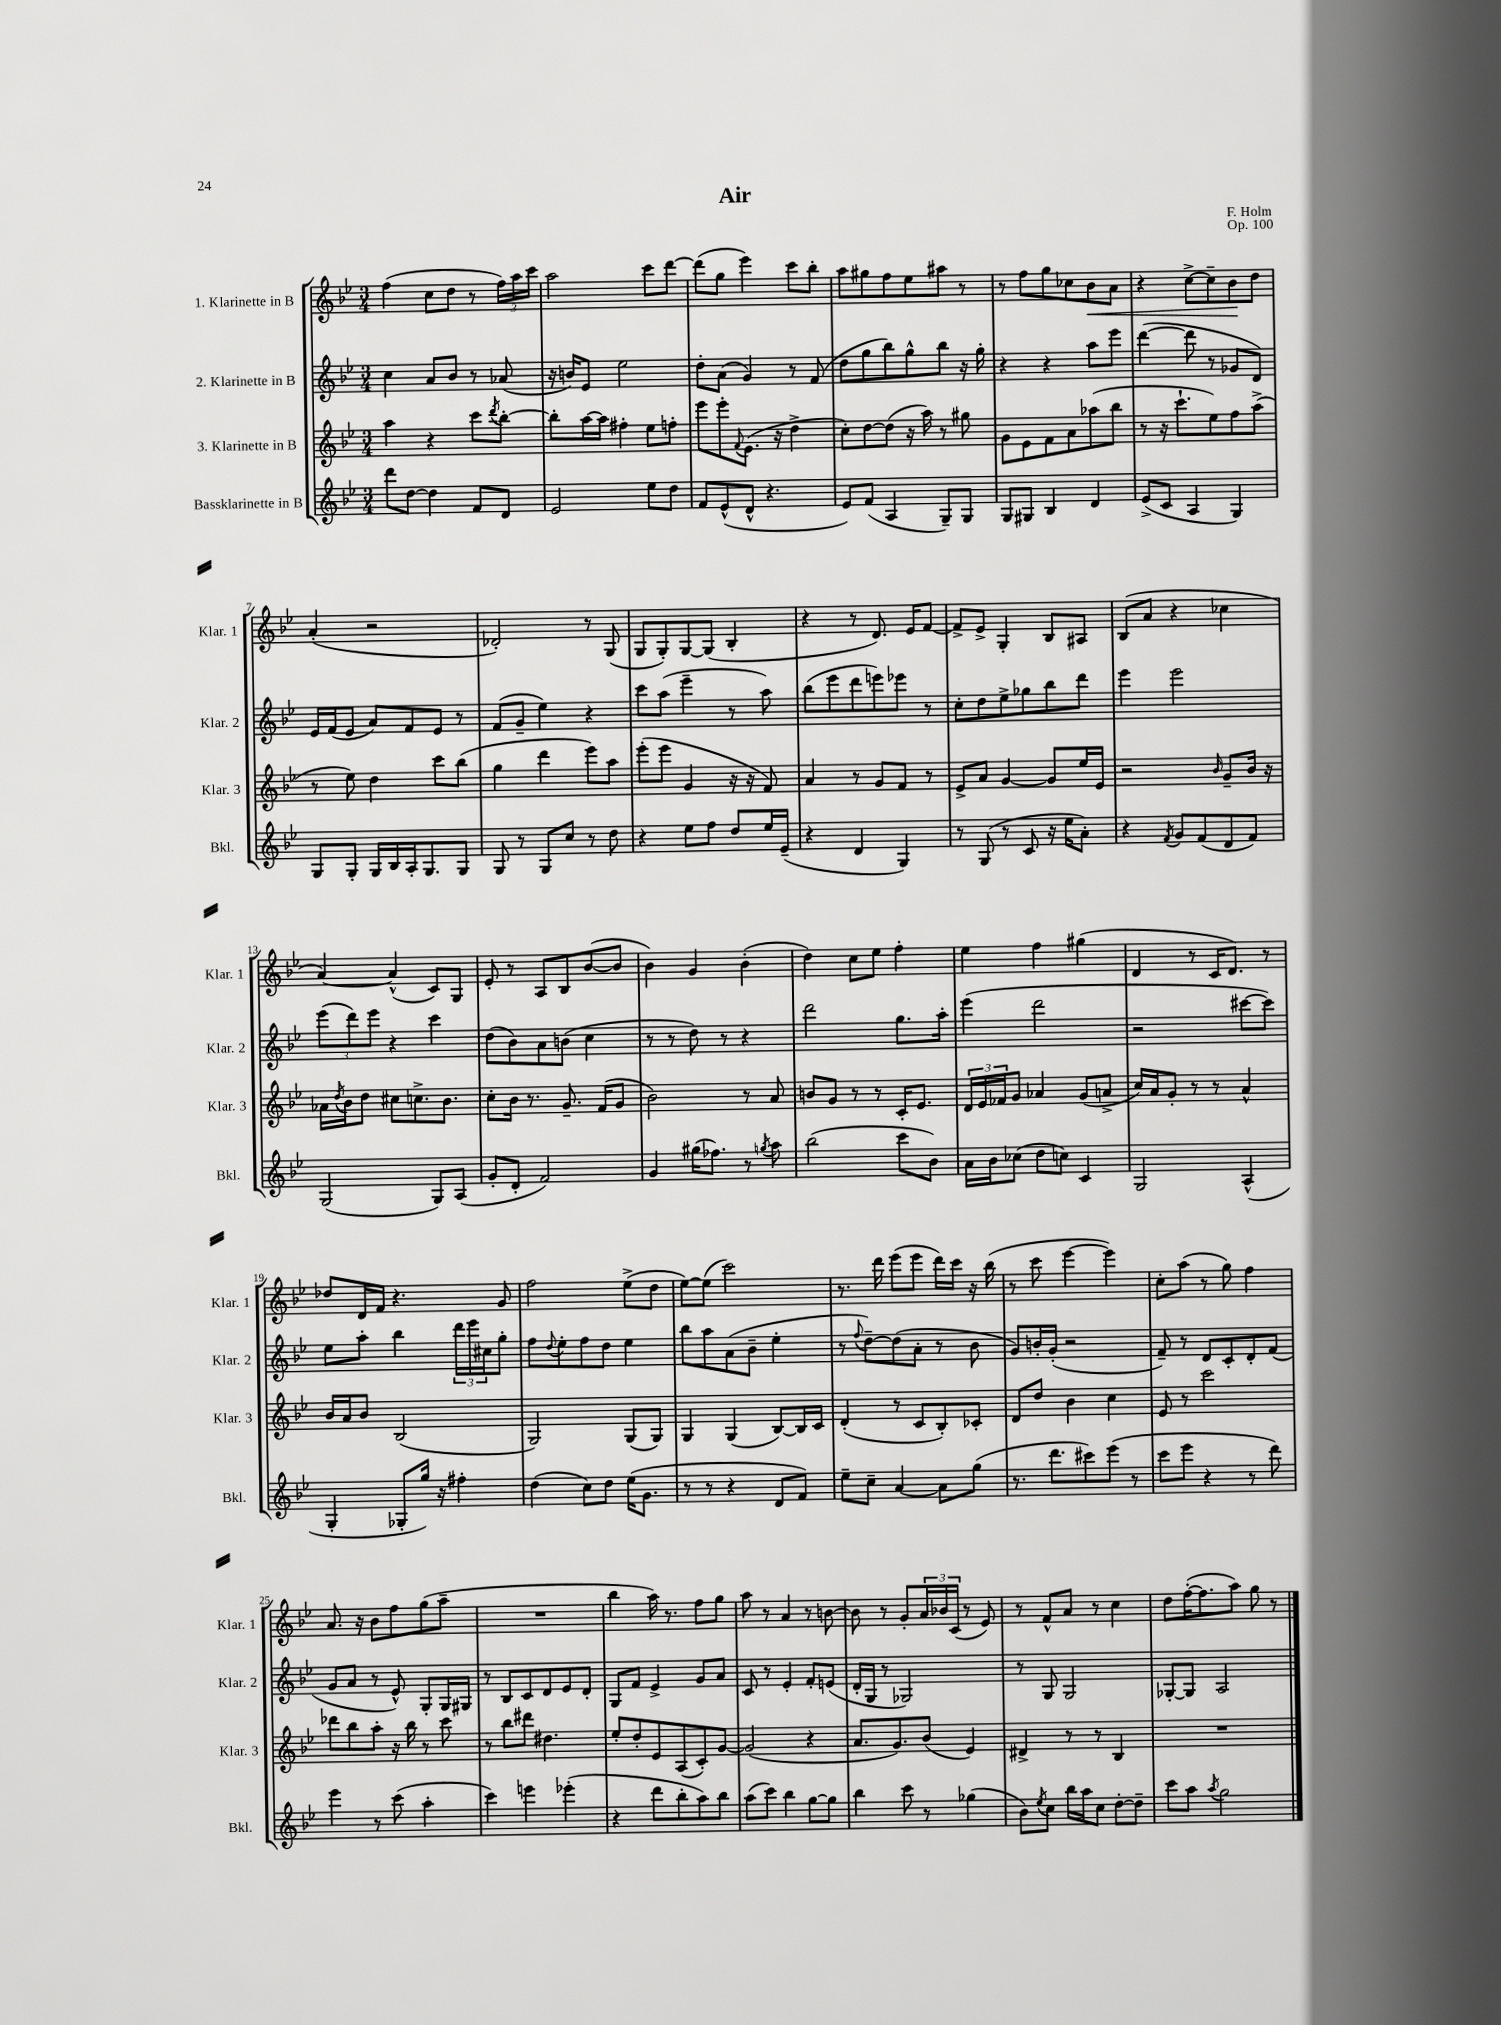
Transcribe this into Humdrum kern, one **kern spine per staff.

**kern	**kern	**kern	**kern
*staff4	*staff3	*staff2	*staff1
*clefG2	*clefG2	*clefG2	*clefG2
*k[b-e-]	*k[b-e-]	*k[b-e-]	*k[b-e-]
*M3/4	*M3/4	*M3/4	*M3/4
8ddd	4aa	4cc	(4ff
[8dd	.	.	.
4dd]	4r	8a	8cc
.	.	8b-	8dd
8f	8ccc	8r	8r
.	8qddd	.	.
8d	[8bb-'	(8a-	24ff)
.	.	.	24aa
.	.	.	24ccc
=	=	=	=
2e-	8bb-']	16r	2aa
.	.	16b)	.
.	[16aa	8e-	.
.	16aa]	.	.
.	4ff#'	2ee-	.
8ee-	8ee-	.	8ccc
8dd	8ff'	.	[8ddd
=	=	=	=
8f	8eee-	8dd'	(8ddd]
(8e-^^	8eee-'	(8a	8gg
.	8qqf	.	.
8d^^	(8.e-	4g)	4eee-)
4.r	.	.	.
.	16r	.	.
.	4dd^	8r	8ccc
.	.	(8f	8bb-'
=	=	=	=
8e-)	8cc')	8dd	8aa
(8f	[8dd	8gg	8gg#
4A	(8dd]	8bb-)	8ff
.	16r	8gg^^	8ee-
.	16aa)	.	.
8G~)	8r	8bb-	8aa#
8G	8gg#	16r	8r
.	.	16gg'	.
=	=	=	=
8G	8g	4r	8r
8G#	8e-	.	8ff
4B-	8f	4r	8gg
.	8a	.	8cc-
4d	(8aa-	8aa	8b-
.	8bb-	8eee-	8a
=	=	=	=
(8e-^	8r	([4ddd	4r
8c	16r	.	.
.	8.ccc`	.	.
4A	.	8ddd]	[8cc^
.	8ee-)	8r	8cc~]
4G)	8ff	8g-	8b-
.	(8aa^	8d)	8dd
=	=	=	=
8G	8r	16e-	(4a'
.	.	(16f	.
8G'	8ee-)	8e-	.
16G	4dd	8a)	2r
16B-	.	.	.
16A'	.	8f	.
8.G	.	.	.
.	8ccc	8e-	.
8G	(8bb-	8r	.
=	=	=	=
8G	4gg	(8f	2d-')
8r	.	8g~	.
8G	4ddd	4ee-)	.
8cc	.	.	.
8r	8eee-)	4r	8r
8dd	8aa	.	(8G
=	=	=	=
4r	(8eee-'	8ccc	8G
.	8eee-	(8aa	8G')
8ee-	4g	4eee-~	[8G
8ff	.	.	(8G]
8dd	16r	8r	4B-'
.	16r	.	.
16ee-	8f)	8aa)	.
(16e-~	.	.	.
=	=	=	=
4r	4a	(8bb-	4r
.	.	8eee-	.
4d	8r	8ddd	8r
.	8g	8eee)	8.d)
4G)	8f	8eee-	.
.	.	.	16e-
.	8r	8r	[8f
=	=	=	=
8r	8e-^	8cc'	8f^]
(8G	8a	8dd	8e-^
8r	[4g	8ee-^	4G'
8c	.	8gg-	.
16r	8g]	8bb-	8B-
16ee-	.	.	.
8a')	16ee-	8ddd	8A#
.	16e-	.	.
=	=	=	=
4r	2r	4eee-	(8B-
.	.	.	8a
8qf	.	.	.
8g	.	2eee-	4r
(8f	.	.	.
.	16qqb-	.	.
8d	8g~	.	4cc-
8f)	16b-	.	.
.	16r	.	.
=	=	=	=
(2G	16a-	(12eee-	[4a)
.	8qdd	.	.
.	16b-	.	.
.	.	12ddd)	.
.	8dd	.	.
.	.	12eee-	.
.	8cc#	4r	(4a^^]
.	8.cc^	.	.
8G)	.	4ccc	8c)
.	8.b-	.	.
(8A	.	.	8G
=	=	=	=
8g'	8cc'	(8dd	8e-'
8d'	16b-	8b-)	8r
.	8.r	.	.
2f)	.	8a	8A
.	8.g~	(8b	8B-
.	.	4cc	([8b-
.	(16f	.	.
.	8g	.	8b-]
=	=	=	=
4g	2b-)	8r	4b-)
.	.	8r	.
(16gg#	.	8dd)	4g
8.ff-)	.	.	.
.	.	8r	.
8r	8r	4r	(4b-'
8qgg	.	.	.
8aa	8a	.	.
=	=	=	=
(2bb-	8b	2ddd	4dd)
.	8g	.	.
.	8r	.	8cc
.	8r	.	8ee-
8ccc	16c'	8.gg	4ff'
.	8.e-	.	.
8b-)	.	.	.
.	.	16aa'	.
=	=	=	=
16a	24d	(4eee-	4ee-
.	24e-	.	.
16b-	.	.	.
.	24f-	.	.
(8cc-	8g	.	.
8dd	4a-	2ddd	4ff
8cc)	.	.	.
4c	(8g	.	(4gg#
.	8a^	.	.
=	=	=	=
2G	16cc)	2r	4d
.	16a	.	.
.	8g'	.	.
.	8r	.	8r
.	8r	.	16c
.	.	.	8.d)
(4A^^	4a^^	[8ccc#	.
.	.	8ccc#])	8r
=	=	=	=
4G'	16b-	8ee-	8dd-
.	16a	.	.
.	8b-	8aa'	16d
.	.	.	16f
8G-'	(2B-	4bb-	4.r
16gg)	.	.	.
16r	.	.	.
4ff#'	.	24ddd	.
.	.	24eee-	.
.	.	24cc#	.
.	.	8gg'	8g
=	=	=	=
(4dd	2G)	8ff	2ff
.	.	8qqdd	.
.	.	8ee-'	.
8cc)	.	8ff	.
8dd	.	8dd	.
(16ee-	(8G	4ee-	(8ee-^
8.g	.	.	.
.	8G)	.	8dd
=	=	=	=
8r	4G	8bb-	[8ee-)
8r	.	8aa	(8ee-]
4r	(4G	(8a	2ccc)
.	.	8b-~	.
8d	[8B-)	4ee-'	.
8f)	16B-]	.	.
.	16c	.	.
=	=	=	=
8ee-~	(4d'	8r	8.r
.	.	8qqff	.
8cc~	.	[8dd~)	.
.	.	.	16ddd
[4a	8r	(8dd]	(8eee-
.	8c	8a'	8eee-
8a]	8B-')	8r	16ddd)
.	.	.	16ccc
(8gg	8c-'	8b-	16r
.	.	.	(16bb-
=	=	=	=
8.r	8d	8g)	8r
.	8dd	16b'	8ccc
8.ddd	.	(16g'	.
.	4b-	2r	[4eee-
8ccc#)	.	.	.
(8eee-	4cc	.	4eee-])
8r	.	.	.
=	=	=	=
8ccc	8e-	8f~)	8cc'
8eee-	8r	8r	(8aa
4r	2ccc	8d	8r
.	.	8c'	8gg)
8r	.	8d'	4ff
8ddd)	.	(8f	.
=	=	=	=
4eee-	8ddd-	8g	8.a
.	8bb-	8a	.
.	.	.	16r
8r	8aa'	8r	8b-
(8ccc	16r	8e-^^)	8ff
.	16bb-	.	.
4aa'	8r	8G'	(8gg
.	8ccc	16G	8aa~
.	.	16G#	.
=	=	=	=
4ccc)	8r	8r	2.r
.	8bb-	8B-	.
4eee	8ddd#	8c	.
.	4.dd#	8d	.
(4eee-'	.	8e-	.
.	.	8d'	.
=	=	=	=
4r	8ee-'	8G	4bb-
.	8dd'	8f	.
8ddd	8e-	4e-^	16aa)
.	.	.	8.r
8bb-'	(8A	.	.
8aa)	8c')	8g	8ff
8bb-	[8g	8a	8gg
=	=	=	=
(8aa	(2g]	8c	8aa
8ccc)	.	8r	8r
4bb-	.	4e-'	4a
[8gg	4r	8f'	8r
8gg]	.	(8e	[8b
=	=	=	=
4bb-	8.a	16d'	8b]
.	.	16G	.
.	.	8r	8r
.	8.g)	.	.
8ccc	.	2G-)	8g'
8r	(8b-	.	24a
.	.	.	24b-
.	.	.	(24c
(4gg-	4e-)	.	8r
.	.	.	8e-)
=	=	=	=
8b-)	4d#^	8r	8r
8qee-	.	.	.
8cc	.	8G	8f^^
16bb-	8r	2G	8a
16aa	.	.	.
8cc	8r	.	8r
[8dd'	4B-	.	4cc
8dd~]	.	.	.
=	=	=	=
8ccc	2.r	[8G-'	8dd
8aa	.	8G-]	([16ff'
.	.	.	8.ff]
8qaa	.	.	.
2gg	.	2A	.
.	.	.	8aa)
.	.	.	8gg
.	.	.	8r
==	==	==	==
*-	*-	*-	*-
